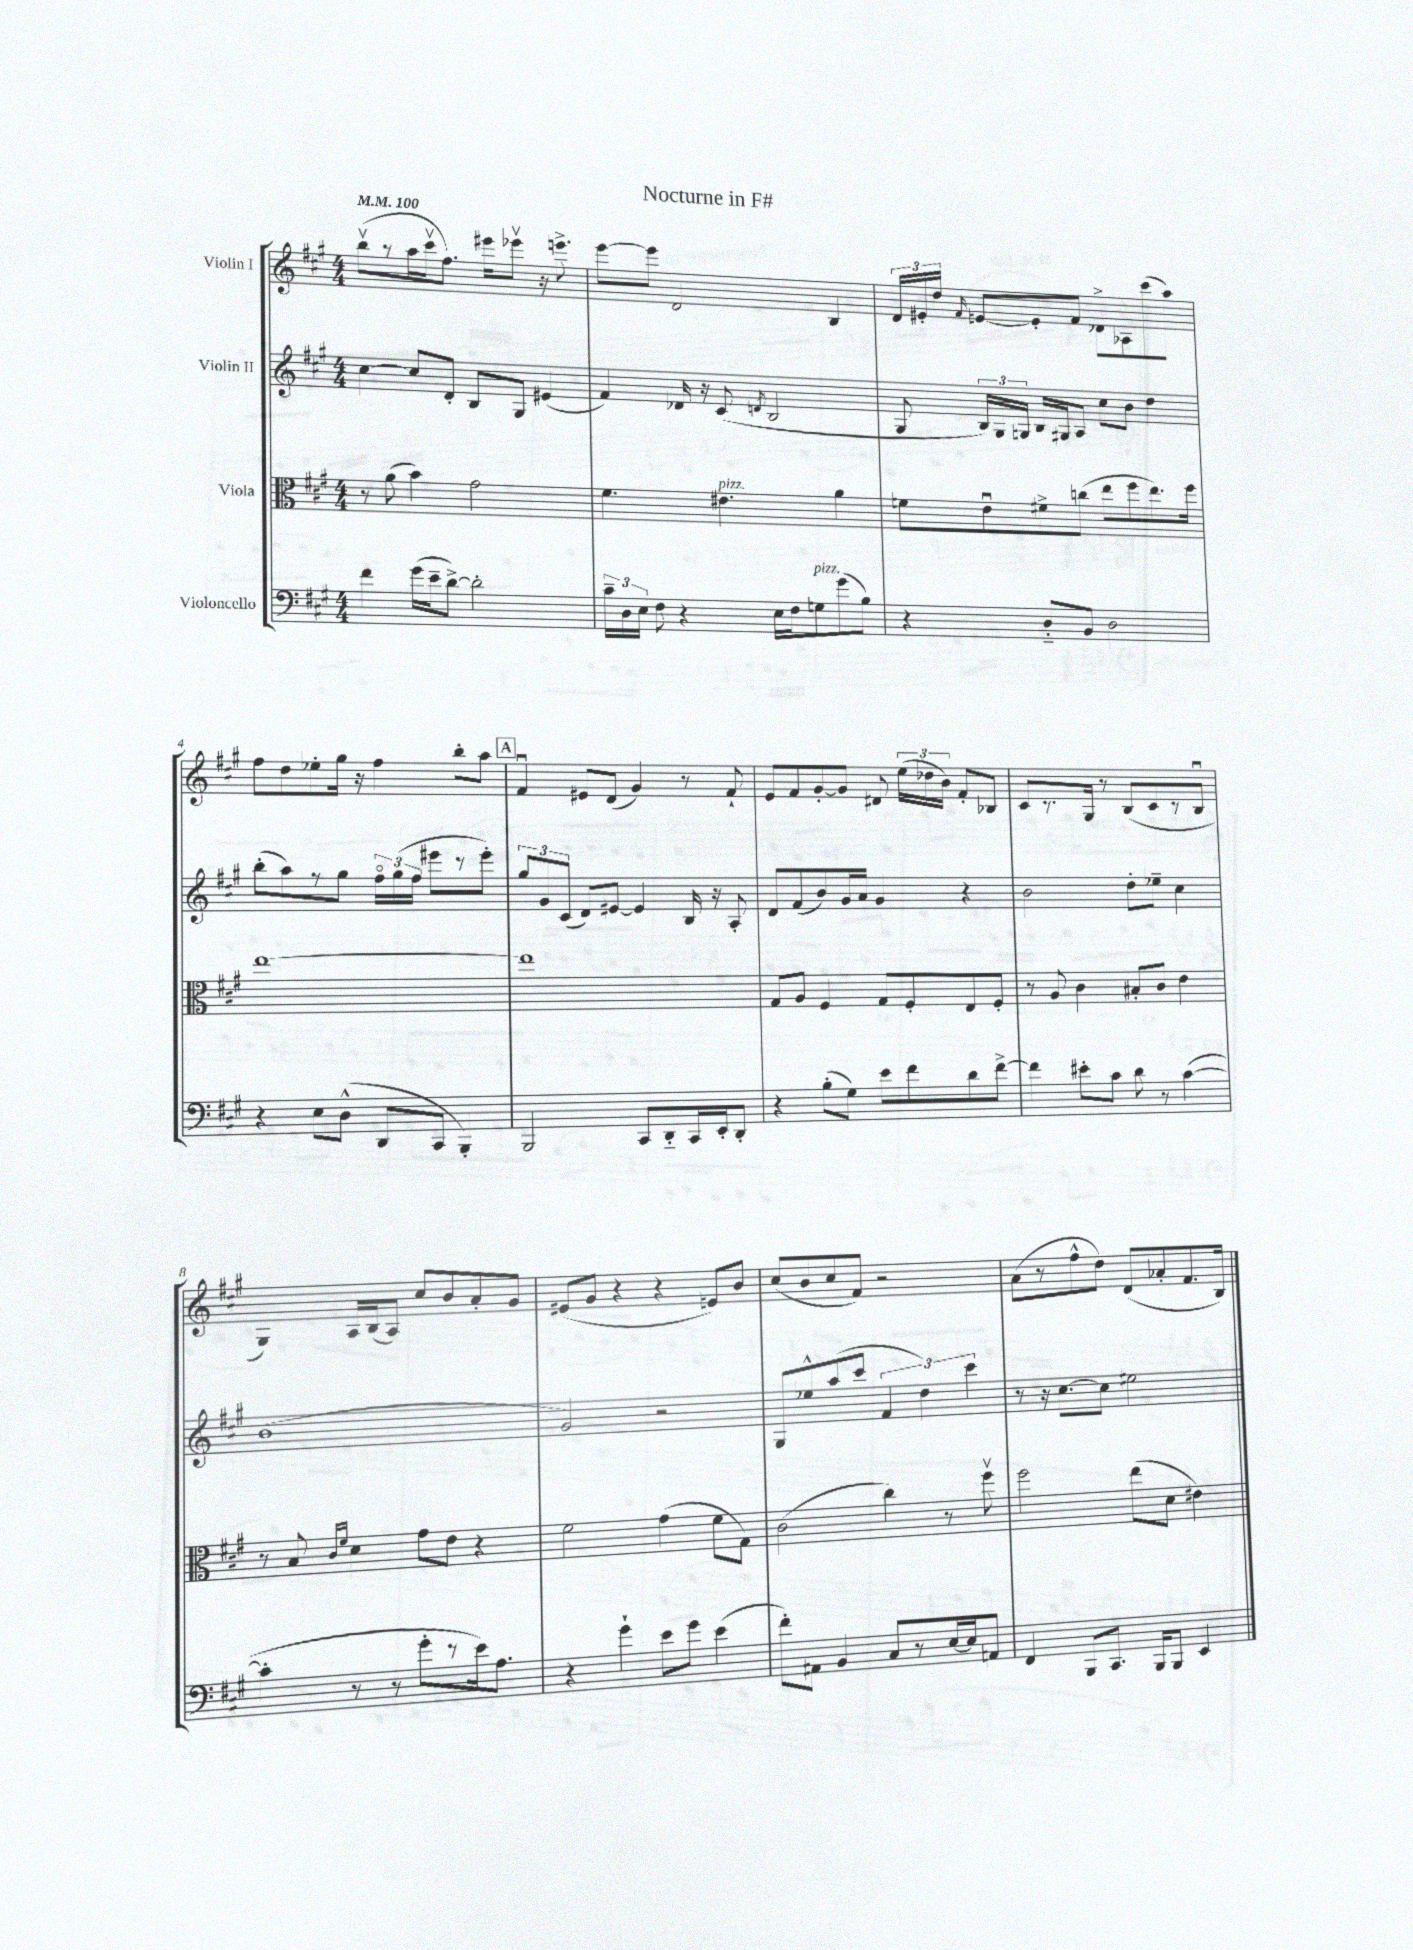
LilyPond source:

\header { title = "Nocturne in F#" }
<<
\new StaffGroup <<
\new Staff = "s0" \with { instrumentName = "Violin I" } {
    \clef treble \key a \major \numericTimeSignature \time 4/4 \tempo 4 = 100
    \autoBeamOff b''8[\upbow( r8 a''16 cis'''16\upbow fis''8.]) eis'''16[ ees'''8]\upbow r16 e'''8.-> |
    e'''8[~ e'''8] d'2 b4 |
    \tuplet 3/2 { d'16[ eis'16-. d''16] } \grace { fis'16 } e'8[~ e'8-. fis'8] des'8[-> aes8 cis'''8( a''8]) |
    fis''8[ d''8 ees''8-. gis''16] r16 fis''4 b''8[-. a''8] |
    \mark \markup { \box "A" } fis'4\downbow eis'8[ d'8]( gis'4) r8 fis'8-! |
    e'8[ fis'8 gis'8~-. gis'8] dis'8 \tuplet 3/2 { e''16[( des''16 b'16]) } fis'8[-. bes8] |
    cis'8[ r8. gis16] r8 b8[( cis'8 r8 b8]\downbow |
    gis4) a16[ b16( a8]) cis''8[ b'8 a'8-. gis'8] |
    eis'8[( gis'8] r4 r4 e'8[) b'8] |
    cis''8[( b'8 cis''8 fis'8]) r2 |
    a'8[( r8 fis''8-^ d''8]) d'8[( aes'8-. fis'8. b16]) \bar "|." |
}
\new Staff = "s1" \with { instrumentName = "Violin II" } {
    \clef treble \key a \major \numericTimeSignature \time 4/4
    \autoBeamOff cis''4~ cis''8[ d'8]-. b8[ gis8] eis'4( |
    fis'4) des'16 r16 cis'8( \acciaccatura { d'8 } b2 |
    gis8 \tuplet 3/2 { b16[) gis16 g16] } b16[ gis16 a8] cis''8[ b'8] d''4 |
    b''8[-.( a''8) r8 gis''8] \tuplet 3/2 { fis''16[\flageolet gis''16( fis''16] } eis'''8[ r8 eis'''8]-.) |
    \mark \markup { \box "A" } \tuplet 3/2 { gis''8[ gis'8 cis'8]( } d'8[) eis'8]~ eis'4 b16 r16 a8-. |
    d'8[ fis'8( b'8) gis'16 a'16] gis'4 r4 |
    b'2 d''8[-. ees''8]-- cis''4 |
    b'1( |
    gis'2) r2 |
    gis8[ ees''8-^ a''8( cis'''8] \tuplet 3/2 { fis'4 d''4) cis'''4 } |
    r8 r16 cis''8.[~ cis''8] eis''2 \bar "|." |
}
\new Staff = "s2" \with { instrumentName = "Viola" } {
    \clef alto \key a \major \numericTimeSignature \time 4/4
    \autoBeamOff r8 a'8( b'4) gis'2 |
    fis'4. eis'4.^\markup { \italic "pizz." } a'4 |
    f'8[ e'8\downbow fis'8-> c''8]( e''8[ fis''8 e''8.) fis''16] |
    e''1~ |
    \mark \markup { \box "A" } e''1 |
    gis8[ a8] fis4 gis8[ fis8-. e8 fis8]-. |
    r8 a8 cis'4 bis8[-. cis'8] e'4 |
    r8 b8 \grace { cis'16[ fis'16] } d'4 gis'8[ e'8] r4 |
    fis'2 gis'4( fis'8[ gis8]) |
    cis'2( cis''4) r8 fis''8\upbow |
    fis''2 e''8[( d'8] eis'4) \bar "|." |
}
\new Staff = "s3" \with { instrumentName = "Violoncello" } {
    \clef bass \key a \major \numericTimeSignature \time 4/4
    \autoBeamOff fis'4 gis'16[( e'16-- d'8]~->) d'2-. |
    \tuplet 3/2 { cis'16[-- d16 e16] } fis8 r4 e16[ fis16 g8^\markup { \italic "pizz." } gis'8( b8]) |
    r4 d8[-_ b,8] d2 |
    r4 e8[ d8]-^( d,8[ cis,8] b,,4-.) |
    \mark \markup { \box "A" } b,,2 cis,8[ d,8-_ cis,16 e,16-. d,8]-. |
    r4 b8[-.( gis8]) e'8[ fis'8 d'8 fis'8]~-> |
    fis'4 eis'8[-. cis'8] d'8 r8 cis'4~( |
    cis'4-. r8 r8 gis'8[-. r8 e'16) a8.] |
    r4 gis'4-! e'8[ gis'8] e'4( |
    fis'8[-.) ais,8] b,4 cis8[ r8 e16~ e16 a,8] |
    fis,4 b,,8[ cis,8.] b,,16[ b,,8] e,4 \bar "|." |
}
>>
>>
